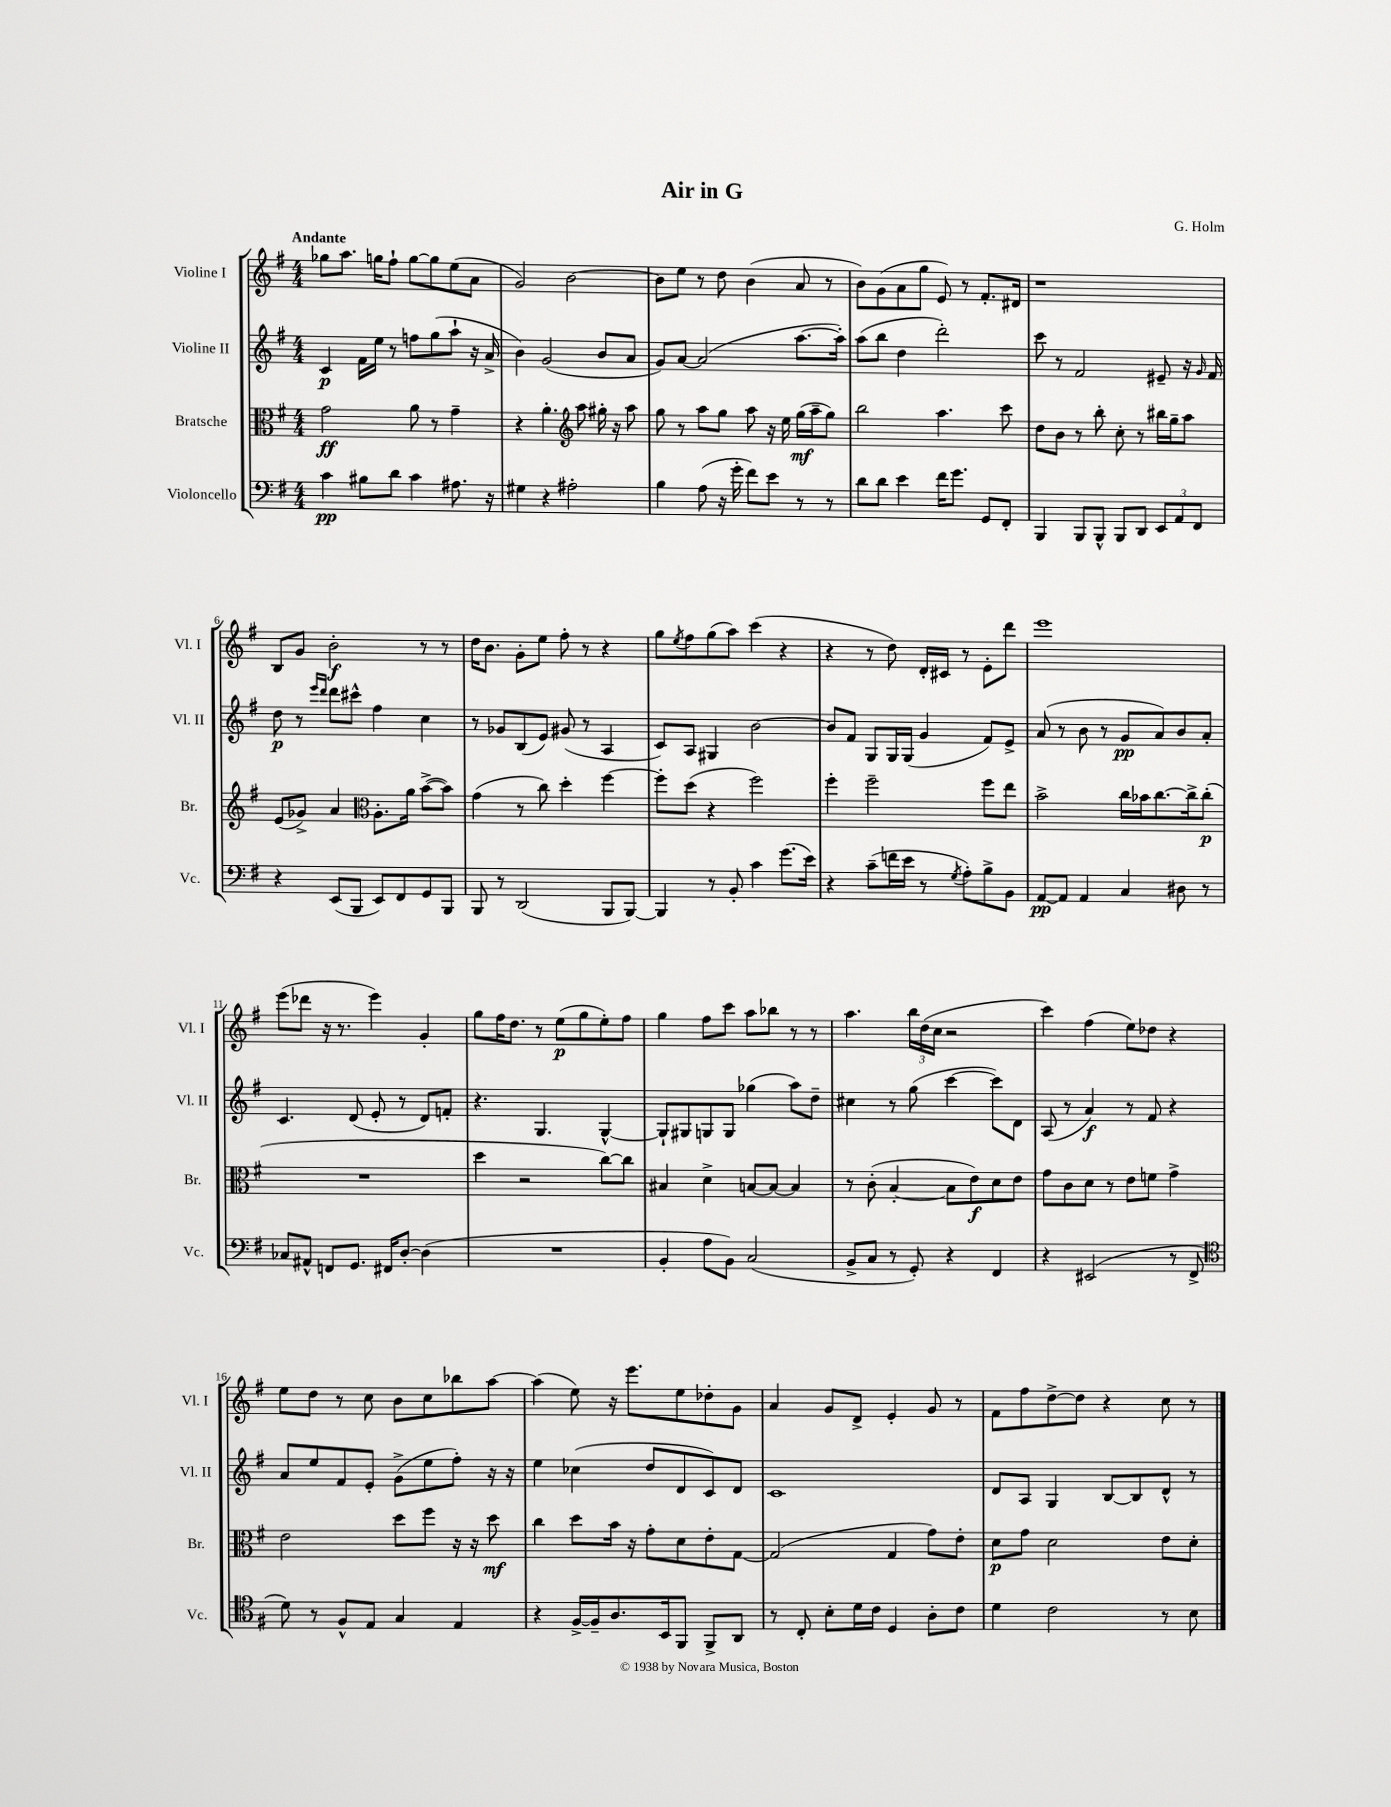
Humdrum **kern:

**kern	**kern	**kern	**kern
*staff4	*staff3	*staff2	*staff1
*clefF4	*clefC3	*clefG2	*clefG2
*k[f#]	*k[f#]	*k[f#]	*k[f#]
*M4/4	*M4/4	*M4/4	*M4/4
4c	2g	4c	8gg-
.	.	.	8.aa
8B#	.	16f#	.
.	.	16ee	16gg
8d	.	8r	8ff#`
4c	8a	8ff	[8gg
.	8r	(8gg	8gg]
8.A#	4g~	8aa`	(8ee
.	.	16r	8a
16r	.	16a^	.
=	=	=	=
4G#	4r	4b)	2g)
4r	4.a'	(2g	.
2A#'	.	.	[2b
*	*clefG2	*	*
.	8aa	.	.
.	16gg#'	8b	.
.	16r	.	.
.	8aa	8a	.
=	=	=	=
4B	8gg	8g)	8b]
.	8r	[8a	8ee
(8A	8aa	(2a]	8r
16r	8gg	.	8dd
16g'	.	.	.
8f#)	8aa	.	(4b
8e	16r	.	.
.	16ee	.	.
8r	(16gg	[8.aa	8a
.	16aa~	.	.
8r	8gg)	.	8r
.	.	16aa'])	.
=	=	=	=
8d	2bb	(8aa	8b)
8d	.	8bb	(8g
4e	.	4dd	8a
.	.	.	8gg
16f#	4.aa	2ddd')	8e)
8.g	.	.	.
.	.	.	8r
8GG	.	.	8.f#'
8FF#'	8ccc	.	.
.	.	.	16d#
=	=	=	=
4BBB	8dd	8ccc	1r
.	8b	8r	.
8BBB	8r	2f#	.
8BBB^^	8bb'	.	.
8BBB	8cc'	.	.
8DD	8r	.	.
12EE	16bb#	8e#~	.
.	16gg~	.	.
12AA	.	.	.
.	8aa	16r	.
12FF#	.	.	.
.	.	16qqg	.
.	.	16f#	.
=	=	=	=
4r	(8e	8dd	8B
.	8g-^)	8r	8g
.	.	16qqeee	.
.	.	16qqddd	.
(8EE	4a	8ddd	2b'
8BBB	.	8ccc#^^	.
*	*clefC3	*	*
8EE)	8.A'	4ff#	.
8FF#	.	.	.
.	16a	.	.
8GG	([8b^	4cc	8r
8BBB	8b])	.	8r
=	=	=	=
8BBB	(4g	8r	16dd
.	.	.	8.b
8r	.	8g-	.
(2DD	8r	(8B	8g'
.	8cc)	8e)	8ee
.	4dd'	(8g#	8ff#'
.	.	8r	8r
8BBB	[4ff#	4A	4r
[8BBB)	.	.	.
=	=	=	=
4BBB]	8ff#']	8c)	8gg
.	.	.	8qee
.	(8dd	8A	8ff#
8r	4r	4G#	(8gg
8BB'	.	.	8aa)
4c	2ff#)	[2b	(4ccc
(8.g	.	.	4r
16e)	.	.	.
=	=	=	=
4r	4ff#'	8b]	4r
.	.	8f#	.
(8c~	2ff#~	8G	8r
16f	.	16G	8dd)
16e	.	(16G	.
8r	.	4g	16d'
.	.	.	16c#
8qG	.	.	.
8A')	.	.	8r
8B^	8ff#	8f#)	8e'
8BB	8ee	8e^	8ddd
=	=	=	=
[8AA	2b^	(8a	1eee
8AA]	.	8r	.
4AA	.	8b	.
.	.	8r	.
4C	16cc	8g	.
.	16b-	.	.
.	[8.cc	8a)	.
8D#	.	8b	.
.	16cc^]	.	.
8r	(8cc'	8a'	.
=	=	=	=
8C-	1r	4.c	(8eee
8AA#^^	.	.	8ddd-
8FF	.	.	16r
.	.	.	8.r
8.GG	.	(8d	.
.	.	8e'	4eee)
16FF#	.	.	.
[8D'	.	8r	.
(4D]	.	8d)	4g'
.	.	8f'	.
=	=	=	=
1r	4dd	4.r	8gg
.	.	.	16ff#
.	.	.	8.dd
.	2r	.	.
.	.	4.G	8r
.	.	.	(8ee
.	.	.	8gg
.	[8cc)	[4G^^	8ee')
.	8cc]	.	8ff#
=	=	=	=
4BB'	4B#	8G`]	4gg
.	.	8G#	.
8A	4d^	8G	8ff#
8BB)	.	8G	8ccc
(2C	[8B	(4gg-	8aa
.	8B_	.	8bb-
.	4B]	8aa)	8r
.	.	8dd~	8r
=	=	=	=
8BB^	8r	4cc#	4.aa
8C	(8c'	.	.
8r	[4B'	8r	.
8GG')	.	(8gg	24bb
.	.	.	(24dd
.	.	.	24cc
4r	8B]	[4ccc	2r
.	8e)	.	.
4FF#	8d	8ccc])	.
.	8e	8d	.
=	=	=	=
4r	8g	(8A	4ccc)
.	8c	8r	.
(2EE#	8d	4a)	(4ff#
.	8r	.	.
.	8e	8r	8ee)
.	8f	8f#	8dd-
8r	4g^	4r	4r
8FF#^	.	.	.
=	=	=	=
*clefC4	*	*	*
8d)	2e	8a	8ee
8r	.	8ee	8dd
8F#^^	.	8f#	8r
8E	.	8e'	8cc
4G	8dd	(8g^	8b
.	8ff#	8ee	8cc
4E	16r	8ff#')	8bb-
.	16r	.	.
.	8dd	16r	[8aa
.	.	16r	.
=	=	=	=
4r	4cc	4ee	(4aa]
[16F#^	8dd	(4cc-	8ee)
16F#~]	.	.	.
8.A	16b	.	16r
.	16r	.	8.eee
.	8g'	8dd	.
16BB	.	.	.
8FF#	8d	8d	8ee
8FF#^	8e'	8c)	8dd-'
8AA	[8G	8d	8g
=	=	=	=
8r	(2G]	1c	4a
8C'	.	.	.
8B'	.	.	8g
16d	.	.	8d^
16c	.	.	.
4D	4G	.	4e'
8A'	8g)	.	8g
8c	8e'	.	8r
=	=	=	=
4d	8d	8d	8f#
.	8g	8A	8ff#
2c	2d	4G	[8dd^
.	.	.	8dd]
.	.	[8B	4r
.	.	8B]	.
8r	8e	8d^^	8cc
8B	8d'	8r	8r
==	==	==	==
*-	*-	*-	*-
